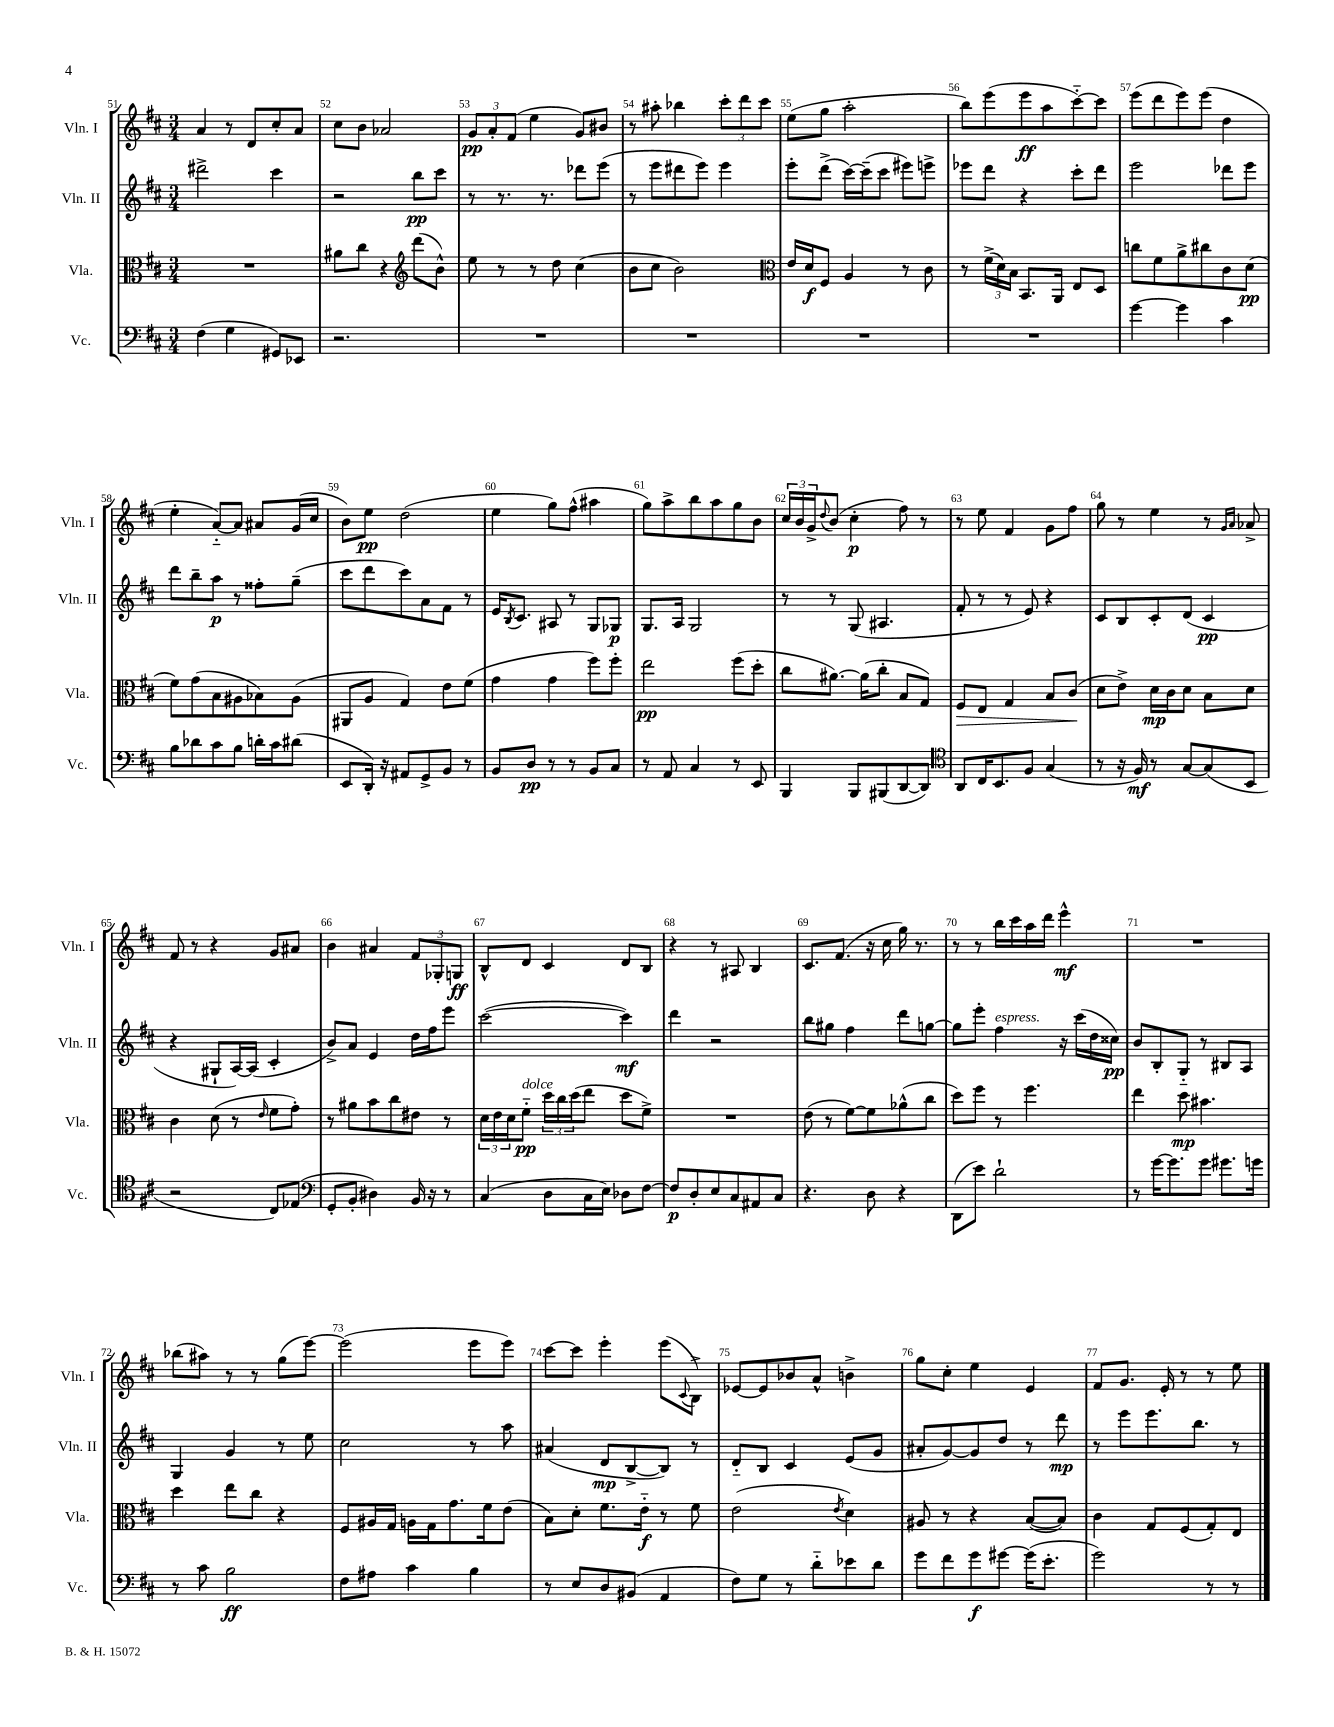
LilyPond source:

<<
\new StaffGroup <<
\new Staff = "s0" \with { instrumentName = "Vln. I" shortInstrumentName = "Vln. I" } {
    \clef treble \key d \major \numericTimeSignature \time 3/4
    a'4 r8 d'8 cis''8-. a'8 |
    cis''8 b'8 aes'2 |
    \tuplet 3/2 { g'8\pp a'8-. fis'8( } e''4 g'8) bis'8 |
    r8 ais''8-. bes''4 \tuplet 3/2 { cis'''8-. d'''8 cis'''8 } |
    e''8( g''8 a''2-. |
    b''8) e'''8( e'''8\ff a''8 cis'''8~-_) cis'''8 |
    e'''8( d'''8 e'''8) e'''8( d''4 |
    e''4-. a'8~-_) a'8 ais'8 g'16( cis''16 |
    b'8) e''8\pp d''2( |
    e''4 g''8) fis''8-^( ais''4 |
    g''8) a''8-> b''8 a''8 g''8 b'8 |
    \tuplet 3/2 { cis''16 b'16 g'16-> } \appoggiatura { d''8 } b'8( cis''4-.\p fis''8) r8 |
    r8 e''8 fis'4 g'8 fis''8 |
    g''8 r8 e''4 r8 \grace { g'16 a'16 } aes'8-> |
    fis'8 r8 r4 g'8 ais'8 |
    b'4 ais'4 \tuplet 3/2 { fis'8 ges8-. g8\ff } |
    b8-^ d'8 cis'4 d'8 b8 |
    r4 r8 ais8 b4 |
    cis'8. fis'8.( r16 cis''16 g''16) r8. |
    r8 r8 b''16 cis'''16 a''16 d'''16 e'''4-^\mf |
    R2. |
    bes''8( ais''8) r8 r8 g''8( e'''8~) |
    e'''2( e'''8 e'''8) |
    cis'''8~ cis'''8 e'''4-. e'''8( \appoggiatura { cis'8 } b8->) |
    ees'8~ ees'8 bes'8 a'8-^ b'4-> |
    g''8 cis''8-. e''4 e'4 |
    fis'8 g'8. e'16-. r8 r8 e''8 \bar "|." |
}
\new Staff = "s1" \with { instrumentName = "Vln. II" shortInstrumentName = "Vln. II" } {
    \clef treble \key d \major \numericTimeSignature \time 3/4
    dis'''2-> cis'''4 |
    r2 b''8\pp cis'''8 |
    r8 r8. r8. des'''8 e'''8( |
    r8 e'''8 dis'''8 e'''8) e'''4 |
    e'''8-. d'''8->( cis'''16~) cis'''16--( cis'''8 eis'''8) e'''8-> |
    ees'''8 d'''8 r4 cis'''8-. d'''8 |
    e'''2 des'''8 e'''8 |
    d'''8 b''8-- a''8\p r8 fisis''8-. g''8--( |
    cis'''8 d'''8 cis'''8) a'8 fis'8 r8 |
    e'16 \acciaccatura { b8 } cis'8. ais8 r8 g8 ges8\p |
    g8. a16 g2 |
    r8 r8 g8( ais4. |
    fis'8-. r8 r8 e'8) r4 |
    cis'8 b8 cis'8-. d'8( cis'4\pp |
    r4 gis8-! a16~) a16( cis'4-. |
    b'8->) a'8 e'4 d''16 fis''16 e'''8 |
    cis'''2~( cis'''4\mf) |
    d'''4 r2 |
    b''8 gis''8 fis''4 d'''8 g''8~ |
    g''8 e'''8-. fis''4^\markup { \italic "espress." } r16 cis'''16( d''16 cisis''16\pp) |
    b'8 b8-. g8-_ r8 bis8 a8 |
    g4 g'4 r8 e''8 |
    cis''2 r8 a''8 |
    ais'4( d'8\mp b8~-> b8) r8 |
    d'8-_ b8 cis'4 e'8( g'8 |
    ais'8-. g'8~) g'8 d''8 r8 d'''8\mp |
    r8 e'''8 e'''8. b''8. r8 \bar "|." |
}
\new Staff = "s2" \with { instrumentName = "Vla." shortInstrumentName = "Vla." } {
    \clef alto \key d \major \numericTimeSignature \time 3/4
    R2. |
    ais'8 cis''8 r4 \clef treble d'''8( b'8-^) |
    e''8 r8 r8 d''8 cis''4( |
    b'8 cis''8 b'2) |
    \clef alto e'16 d'16\f fis8 a4 r8 cis'8 |
    r8 \tuplet 3/2 { fis'16->( d'16) b16 } b,8. a,16 e8 d8 |
    c''8 fis'8 a'8-> cis''8 cis'8 d'8\pp( |
    fis'8) g'8( b8 ais8 bes8) ais8( |
    ais,8 a8 g4) e'8 fis'8( |
    g'4 g'4 fis''8) fis''8-. |
    e''2\pp fis''8( d''8-. |
    cis''8 ais'8.~) ais'16( cis''8-. b8 g8) |
    fis8\> e8 g4 b8 cis'8\!( |
    d'8 e'8->) d'16\mp cis'16 d'8 b8 d'8 |
    cis'4 d'8( r8 \grace { e'16 } fis'8 g'8-.) |
    r8 ais'8 b'8 cis''8 eis'8 r8 |
    \tuplet 3/2 { d'16 e'16 d'16 } fis'8-_\pp^\markup { \italic "dolce" } \tuplet 3/2 { d''16 cis''16 d''16( } e''8 d''8 fis'8->) |
    R2. |
    e'8( r8 fis'8~) fis'8 aes'8-^( cis''8 |
    d''8) fis''8 r8 fis''4. |
    e''4 d''8\mp bis'4. |
    d''4 e''8 cis''8 r4 |
    fis8 ais16 g16 a16 g16 g'8. fis'16 e'8( |
    b8) d'8-. fis'8. e'16-_\f r8 fis'8 |
    e'2( \acciaccatura { e'8 } d'4) |
    ais8 r8 r4 b8~( b8) |
    cis'4 g8 fis8( g8-.) e8 \bar "|." |
}
\new Staff = "s3" \with { instrumentName = "Vc." shortInstrumentName = "Vc." } {
    \clef bass \key d \major \numericTimeSignature \time 3/4
    fis4( g4 gis,8) ees,8 |
    r2. |
    R2. |
    R2. |
    R2. |
    R2. |
    g'4~ g'4 cis'4 |
    b8 des'8 cis'8 b8 d'16-. cis'16 dis'8( |
    e,8 d,16-.) r16 ais,8 g,8-> b,8 r8 |
    b,8 d8\pp r8 r8 b,8 cis8 |
    r8 a,8 cis4 r8 e,8 |
    b,,4 b,,8 bis,,8( d,8~ d,8) |
    \clef tenor a,8 cis16 b,8. fis8 g4( |
    r8 r16 fis16\mf) r8 g8~ g8( b,8 |
    r2 cis8) ees8( |
    \clef bass g,8-. b,8-. dis4) b,16 r16 r8 |
    cis4( d8 cis16 e16) des8 fis8~ |
    fis8\p d8-. e8 cis8 ais,8 cis8 |
    r4. d8 r4 |
    d,8( e'8) d'2-! |
    r8 g'16~ g'8. g'8 gis'8. g'16 |
    r8 cis'8 b2\ff |
    fis8 ais8 cis'4 b4 |
    r8 e8 d8 bis,8( a,4 |
    fis8) g8 r8 d'8-_ ees'8 d'8 |
    g'8 fis'8 g'8\f gis'8~ gis'16( e'8.-. |
    g'2) r8 r8 \bar "|." |
}
>>
>>
\layout { \context { \Score currentBarNumber = #51 \override BarNumber.break-visibility = ##(#f #t #t) barNumberVisibility = #all-bar-numbers-visible } }
